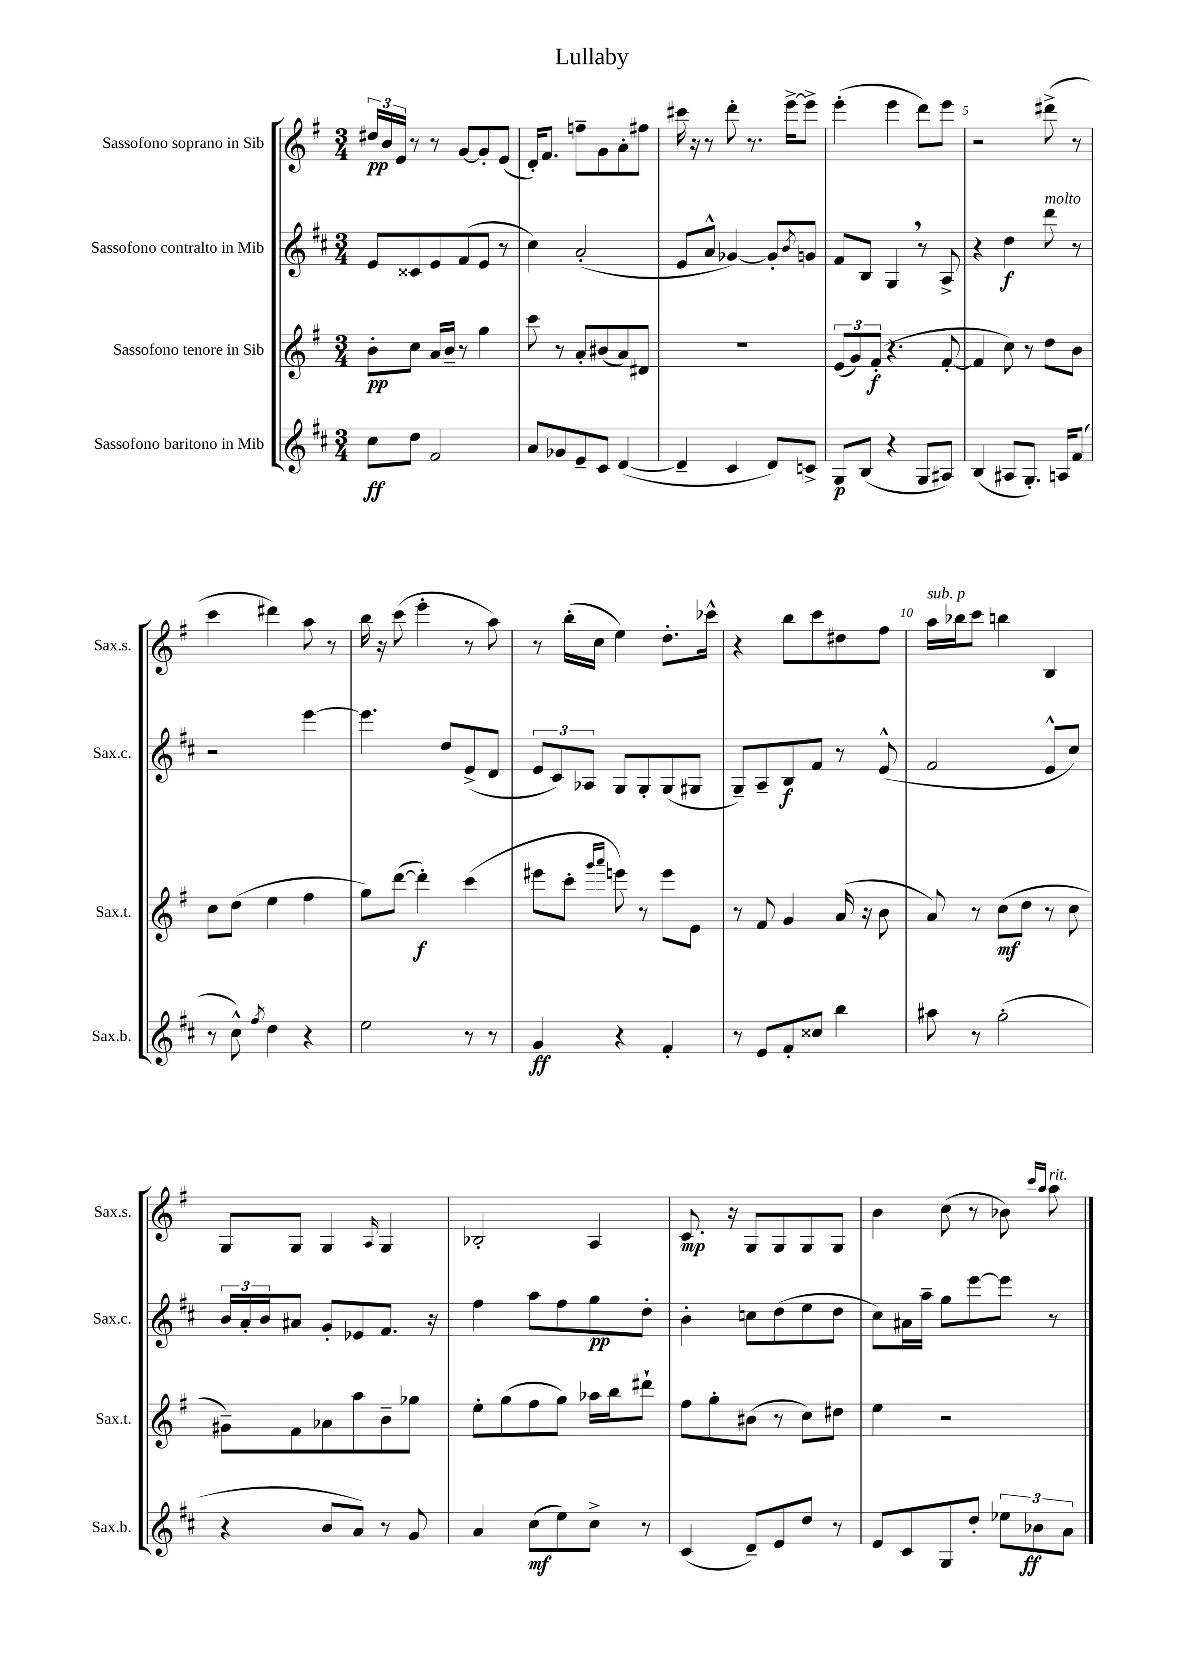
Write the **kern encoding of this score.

**kern	**kern	**kern	**kern
*staff4	*staff3	*staff2	*staff1
*clefG2	*clefG2	*clefG2	*clefG2
*k[f#c#]	*k[f#]	*k[f#c#]	*k[f#]
*M3/4	*M3/4	*M3/4	*M3/4
8cc#	8b'	8e	24dd#
.	.	.	24b
.	.	.	24e
8dd	8cc	8c##	8r
2f#	16a	8e	8r
.	16b~	.	.
.	8r	(8f#	[8g
.	4gg	8e	8g']
.	.	8r	(8e
=	=	=	=
8a	8ccc	4cc#)	16d')
.	.	.	8.f#
8g-	8r	.	.
8e~	8a'	(2a'	8ff~
8c#	(8b#	.	8g
([4d	8a)	.	8a'
.	8d#	.	8ff#
=	=	=	=
4d~]	2.r	8e	16ccc#
.	.	.	16r
.	.	8a^^	8r
4c#	.	[4g-)	8ddd'
.	.	.	8.r
8d)	.	8g-']	.
.	.	.	[16eee^
.	.	8qb	.
8c^	.	8g	8eee^]
=	=	=	=
8G	(12e	8f#	(4eee'
.	12g)	.	.
(8B	.	8B	.
.	(12f#'	.	.
4r	4.r	4G	4eee
8G	.	8r	8ddd)
8A#)	[8f#'	8A^	8eee
=	=	=	=
(4B	4f#]	4r	2r
8A#	8cc)	4dd	.
8.G')	8r	.	.
.	8dd	8ddd	(8ddd#^
16A	.	.	.
(8f#	8b	8r	8r
=	=	=	=
8r	8cc	2r	4ccc
8cc#^^)	(8dd	.	.
8qff#	.	.	.
4dd	4ee	.	4ddd#)
4r	4ff#	[4eee	8aa
.	.	.	8r
=	=	=	=
2ee	8gg)	4.eee]	16bb
.	.	.	16r
.	([8ddd	.	(8ccc
.	4ddd'])	.	4eee'
.	.	8dd	.
8r	(4ccc	(8e^	8r
8r	.	8d	8aa)
=	=	=	=
4g	8eee#	12e	8r
.	.	12c#)	.
.	8ccc'	.	(16bb'
.	.	12A-	.
.	.	.	16cc
.	16qqggg	.	.
.	16qqaaa	.	.
4r	8eee)	8G	4ee)
.	8r	8G'	.
4f#'	8eee	(8G	8.dd'
.	8e	8G#	.
.	.	.	16ccc-^^
=	=	=	=
8r	8r	8G~)	4r
8e	8f#	8A~	.
8f#'	4g	8B	8bb
8cc##	.	8f#	8ccc
4bb	(16a	8r	8dd#
.	16r	.	.
.	8b	(8e^^	8ff#
=	=	=	=
8aa#	8a)	2f#	16aa
.	.	.	16bb-
8r	8r	.	8ccc
(2gg'	(8cc	.	4bb
.	8dd	.	.
.	8r	8e^^	4B
.	8cc	8cc#)	.
=	=	=	=
4r	8g#~)	24b	8G
.	.	24a'	.
.	.	24b	.
.	8f#	8a#	8G
8b	8a-	8g'	4G
8a)	8aa	8e-	.
.	.	.	16qqA
8r	8b~	8.f#	4G
8g	8gg-	.	.
.	.	16r	.
=	=	=	=
4a	8ee'	4ff#	2B-'
.	(8gg	.	.
(8cc#	8ff#	8aa	.
8ee)	8gg)	8ff#	.
8cc#^	16aa-	8gg	4A
.	16bb	.	.
8r	8ddd#`	8dd'	.
=	=	=	=
(4c#	8ff#	4b'	8.c
.	8gg'	.	.
.	.	.	16r
8d~)	(8b#	8cc	8G
8e	8r	(8dd	8G
8dd	8cc)	8ee	8G
8r	8dd#	8dd	8G
=	=	=	=
8e	4ee	8cc#)	4b
8c#	.	16a#	.
.	.	16aa~	.
8G	2r	8gg	(8cc
8dd'	.	[8eee	8r
12ee-	.	8eee]	8b-)
12b-	.	.	.
.	.	.	16qqccc
.	.	.	16qqaa
.	.	8r	8aa
12a	.	.	.
==	==	==	==
*-	*-	*-	*-
